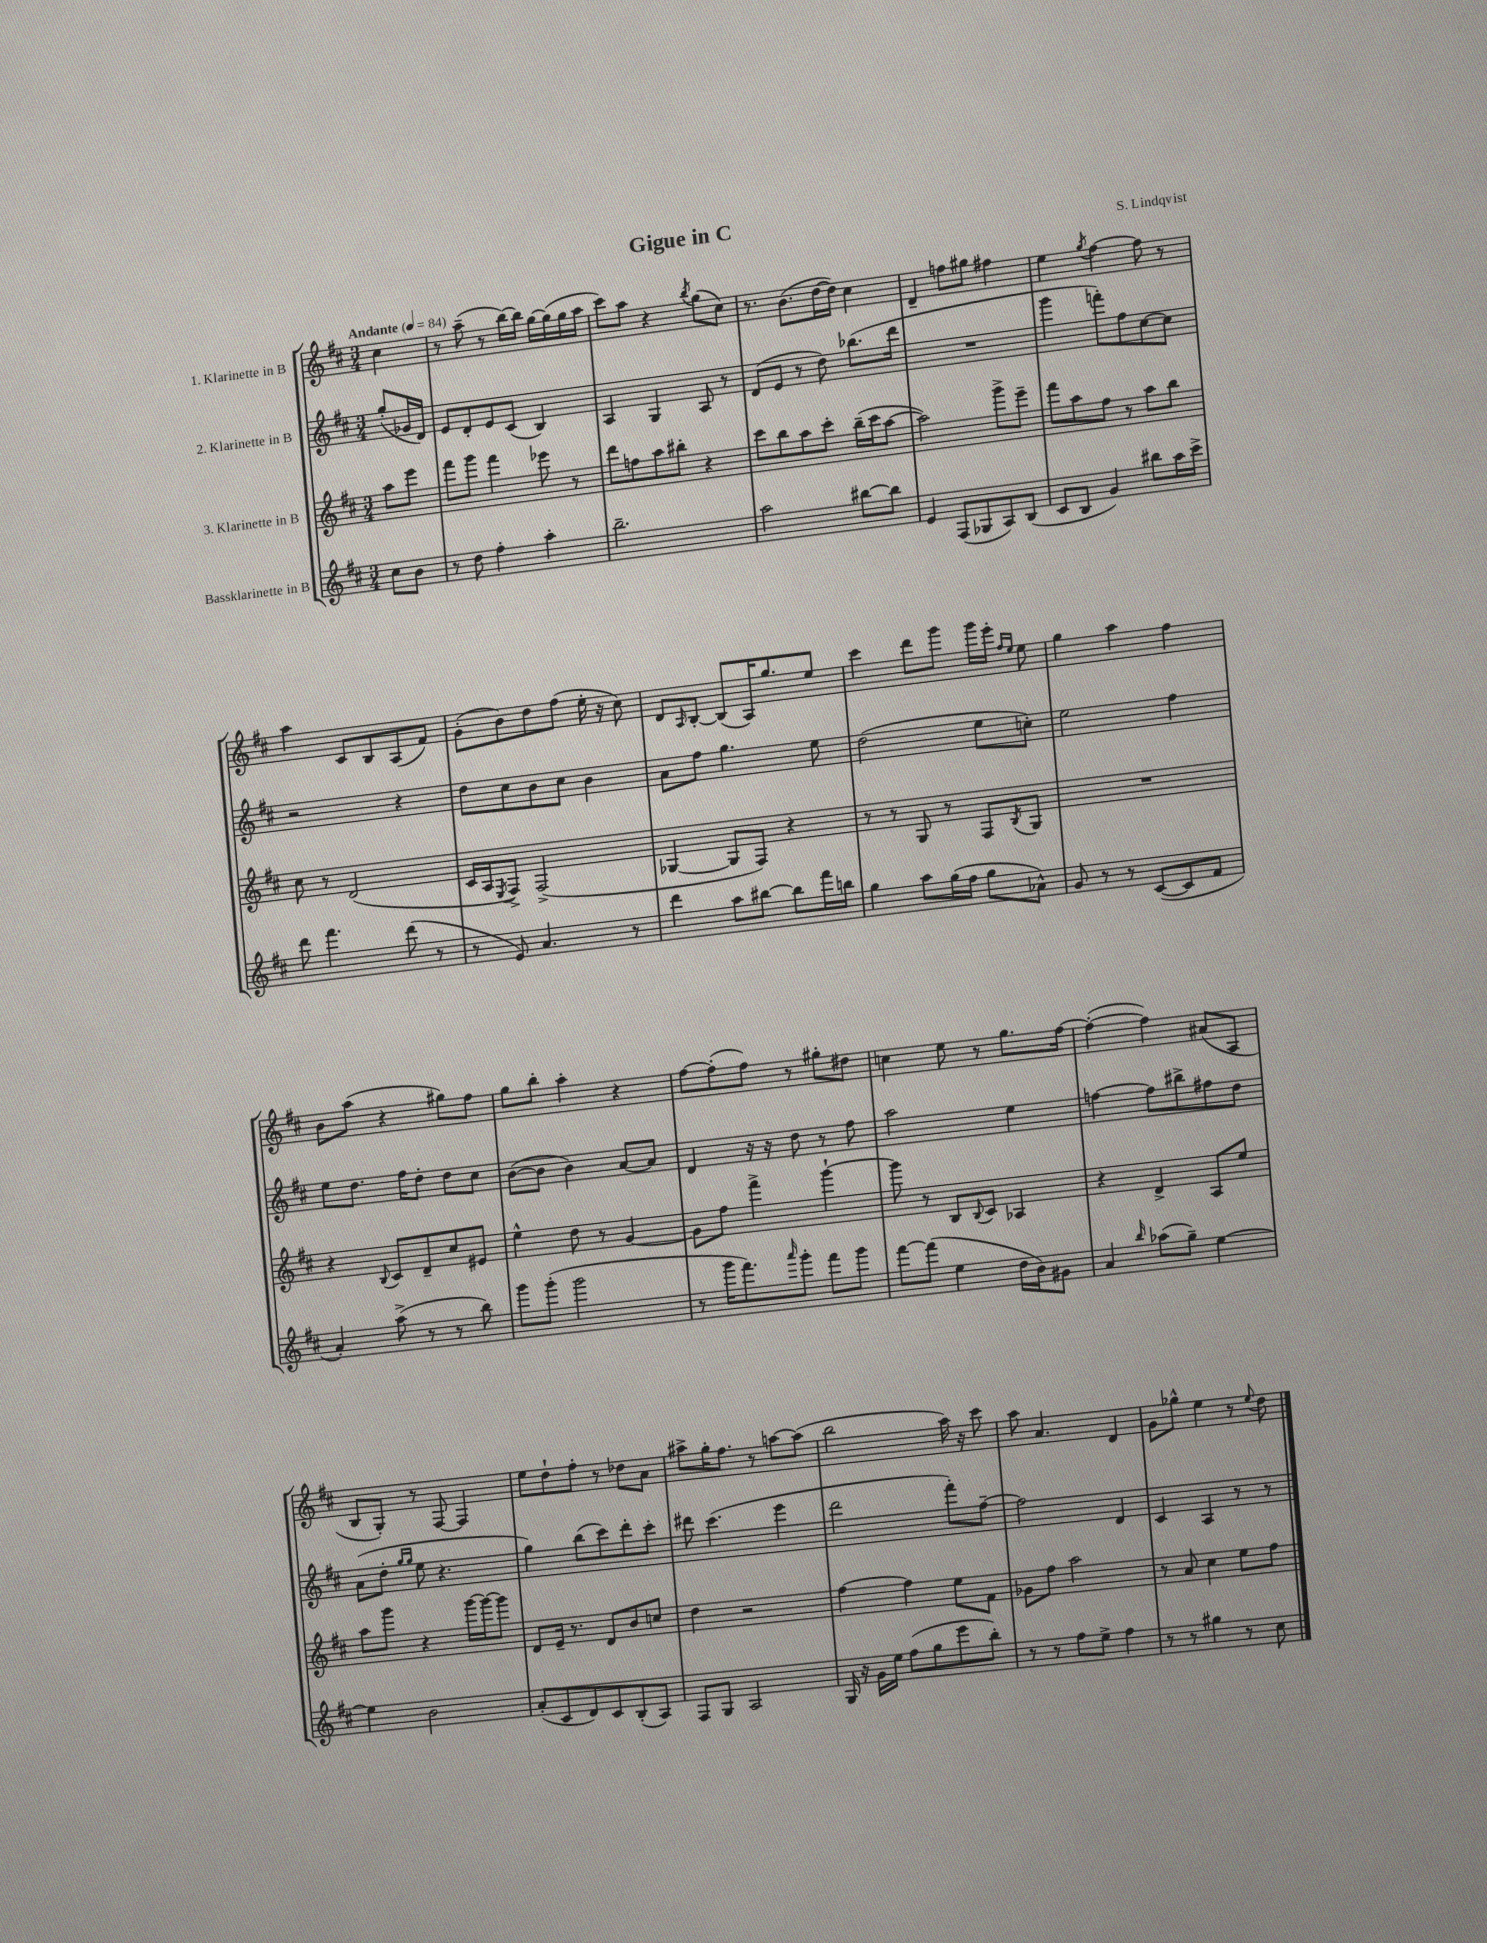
\header { title = "Gigue in C" composer = "S. Lindqvist" }
<<
\new StaffGroup <<
\new Staff = "s0" \with { instrumentName = "1. Klarinette in B" } {
    \clef treble \key d \major \numericTimeSignature \time 3/4 \partial 4 \tempo "Andante" 4 = 84
    cis''4 |
    r8 a''8--( r8 b''16~) b''16 g''16~ g''16( g''16 a''16 |
    cis'''8) a''8 r4 \acciaccatura { b''8 } g''8( cis''8) |
    r8. b'8.( d''16~ d''16) cis''4 |
    d'4-- f''8 gis''8 fis''4 |
    e''4 \acciaccatura { g''8 } fis''4~ fis''8 r8 |
    a''4 cis'8 b8 a8( fis'8) |
    g'8-.( b'8) d''8 fis''8( e''16-. r16 cis''8) |
    d'8 \grace { a16 } b8~-. b8( a16) g''8. e''8 |
    cis'''4 d'''8 g'''8 g'''16 e'''16-. \grace { fis''16 e''16 } e''8 |
    g''4 a''4 fis''4 |
    b'8 a''8( r4 gis''8) fis''8 |
    g''8 b''8-. a''4-. r4 |
    fis''8~ fis''8-.( fis''8) r8 gis''8-. dis''8 |
    c''4 e''8 r8 g''8. fis''16~ |
    fis''4~-.( fis''4) ais'8( a8 |
    b8 g8-.) r8 fis8~ fis4 |
    e''8 d''8-! fis''8-. r8 des''8 a'8 |
    ais''8-> g''16-. fis''8. r8 a''8~ a''8( |
    b''2 a''16) r16 cis'''8 |
    a''8 a'4. d'4 |
    g'8 ges''8-^ e''4 r8 \appoggiatura { e''8 } d''8 \bar "|." |
}
\new Staff = "s1" \with { instrumentName = "2. Klarinette in B" } {
    \clef treble \key d \major \numericTimeSignature \time 3/4 \partial 4
    g''8-.( ges'16 d'16) |
    e'8 d'8-. e'8 cis'8( b4) |
    a4 g4 a8 r8 |
    d'8( e'8 r8 d''8) bes''8.( d'''16 |
    R2. |
    g'''4 f'''8-.) fis''8 cis''8~ cis''8 |
    r2 r4 |
    d''8 cis''8 b'8 cis''8 b'4 |
    a'8 fis''8 g''4. e''8 |
    d''2( e''8 c''8-.) |
    e''2 fis''4 |
    e''8 d''8. fis''16 d''8-. d''8 cis''8 |
    b'8~( b'8 b'4) a'8~ a'8 |
    d'4 r16 r16 d''8 r8 fis''8 |
    a''2 e''4 |
    f''4~ f''8 bis''8-> fis''8 d''8 |
    a'8( d''8-. \grace { g''16 g''16 } e''8 r4. |
    g''4) b''8( cis'''8) d'''8-. cis'''8-. |
    dis'''8 cis'''4.( e'''4 |
    d'''2 fis'''8-.) fis''8~-- |
    fis''2 d'4 |
    cis'4 a4 r8 r8 \bar "|." |
}
\new Staff = "s2" \with { instrumentName = "3. Klarinette in B" } {
    \clef treble \key d \major \numericTimeSignature \time 3/4 \partial 4
    a''8 e'''8 |
    fis'''8 g'''8 fis'''4 ees'''8 r8 |
    d'''8 f''8 a''8 bis''8-. r4 |
    cis'''8 b''8 a''8 cis'''8-. b''16--( cis'''16 a''8~ |
    a''2) g'''8-> e'''8-- |
    fis'''8 a''8 fis''8 r8 a''8 b''8 |
    cis''8 r8 d'2( |
    cis'16 a16 \acciaccatura { e8 } fis8->) fis2->( |
    ges4~ ges8 fis8) r4 |
    r8 r8 g8 r8 fis8 \acciaccatura { b8 } g8 |
    R2. |
    r4 \appoggiatura { b8 } cis'8 d'8-- cis''8 eis'8 |
    e''4-^ d''8 r8 g'4~ |
    g'8 fis''8 fis'''4-> g'''4~-! |
    g'''8 r8 b8 \appoggiatura { b8 } cis'8 aes4 |
    r4 d'4-> a8 e''8 |
    a''8 g'''8 r4 g'''16~ g'''16~ g'''8 |
    d'8 e'16-- r8. d'8 b'8 c''8 |
    d''4 r2 |
    fis''4~ fis''4 e''8 fis'8 |
    ges'8 fis''8 a''2 |
    r8 a'8 cis''4 e''8 fis''8 \bar "|." |
}
\new Staff = "s3" \with { instrumentName = "Bassklarinette in B" } {
    \clef treble \key d \major \numericTimeSignature \time 3/4 \partial 4
    cis''8 b'8 |
    r8 d''8 fis''4-. a''4-. |
    b''2.-- |
    a''2 bis''8~ bis''8 |
    e'4 fis8( ges8 a8) b8( |
    cis'8 b8 g'4) bis''8 a''16 cis'''16-> |
    d'''8 fis'''4. d'''8( r8 |
    r8 e'8) a'4. r8 |
    d'''4 a''8 bis''8~ bis''8 fis'''16 b''16 |
    g''4 a''8 g''16( fis''16 g''8 aes'8-^) |
    g'8 r8 r8 cis'8~( cis'8 fis'8 |
    a'4-.) a''8->( r8 r8 b''8) |
    g'''8 g'''8-.( g'''2 |
    r8 g'''16 fis'''8.) \grace { a'''16 } g'''8-. fis'''8 g'''8 |
    fis'''8~ fis'''8( e''4 d''16 b'16) gis'8 |
    a'4 \grace { b''16 } aes''8( g''8--) e''4~ |
    e''4 b'2 |
    a'8-.( cis'8 d'8) cis'8 b8-.( a8) |
    fis8 g8 a2 |
    g16 r16 g'16 e''16 fis''8( g''8 e'''8 b''8-.) |
    r8 r8 fis''8 e''8-> fis''4 |
    r8 r8 gis''4 r8 cis''8 \bar "|." |
}
>>
>>
\layout { \context { \Score \remove "Bar_number_engraver" } }
